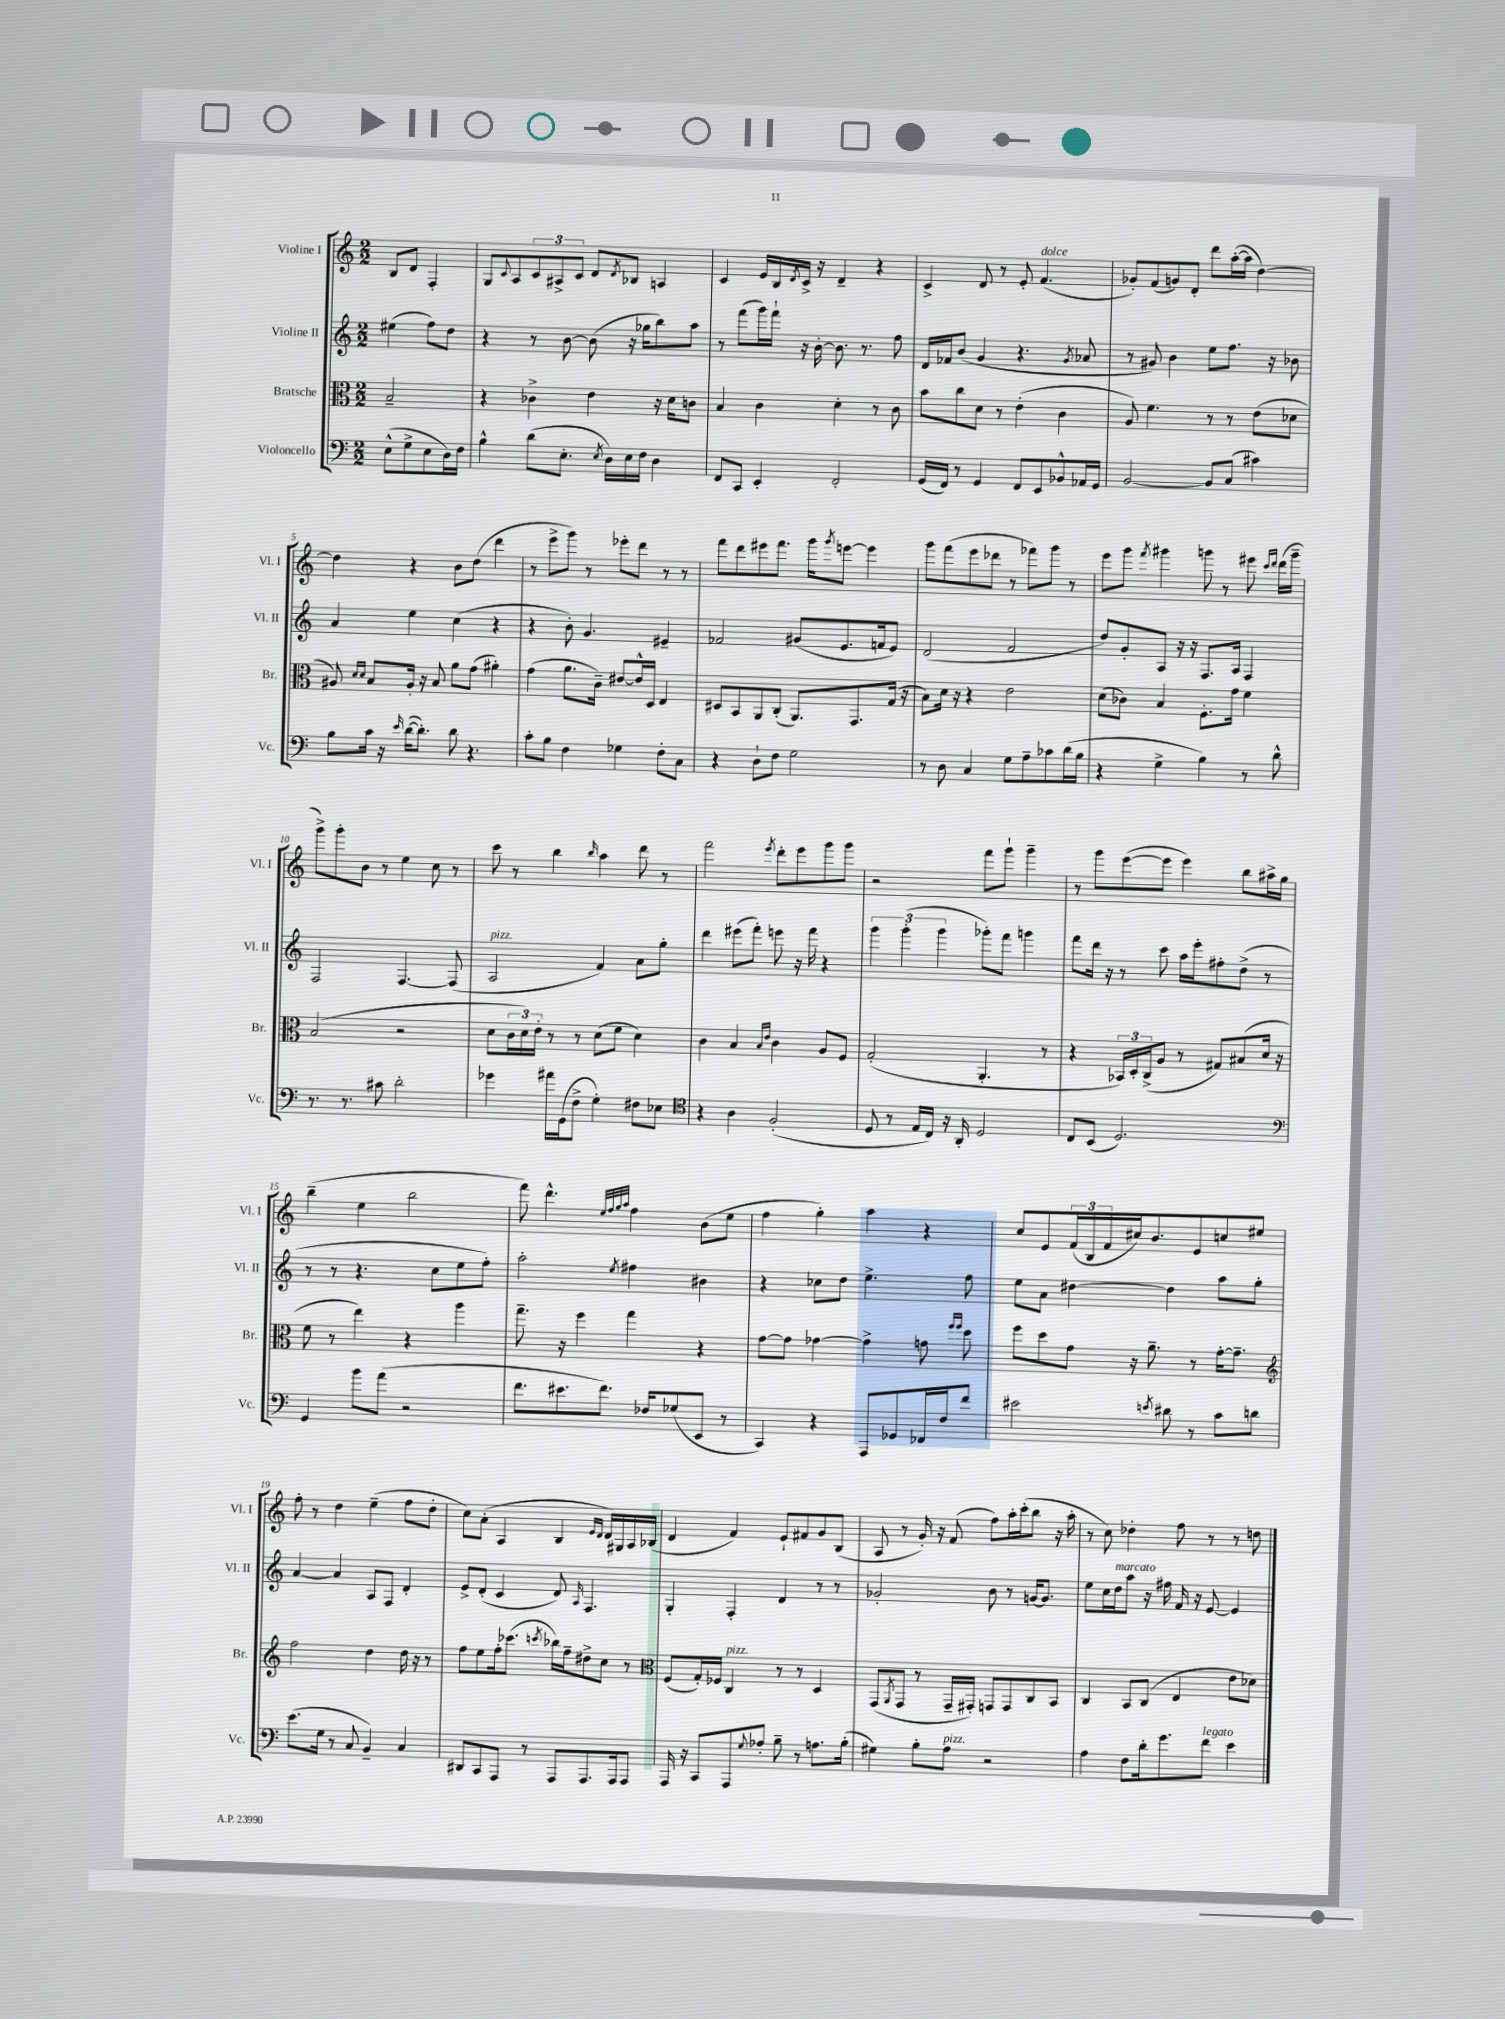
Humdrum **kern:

**kern	**kern	**kern	**kern
*staff4	*staff3	*staff2	*staff1
*clefF4	*clefC3	*clefG2	*clefG2
*k[]	*k[]	*k[]	*k[]
*M2/2	*M2/2	*M2/2	*M2/2
(8E^^	2B~	(4ee#	8B
8G^	.	.	8d
8E	.	8ff)	4F'
16D)	.	8dd	.
16F	.	.	.
=	=	=	=
4B^^	4r	4r	8G
.	.	.	8qqc
.	.	.	8A
(8d	4c-^	8r	12c
.	.	.	12A#^
8.E'	.	[8b	.
.	.	.	12c
.	4e	(8b]	8d
8qE	.	.	.
16D)	.	.	.
.	.	.	8qd
16E	.	16r	8B-
16F	.	16gg-	.
4D	16r	8bb)	4A
.	16d	.	.
.	8c	8aa	.
=	=	=	=
8FF	4B	8r	4c
8CC	.	(8fff	.
4EE'	4c	16ggg)	16e
.	.	16fff`	16B
.	.	.	8qd
.	.	16r	16c^
.	.	[16b'	16r
2FF'	4d'	8.b]	4d~
.	.	8.r	.
.	8r	.	4r
.	8c	8ff	.
=	=	=	=
(16GG	8b	16d	4c^
16FF)	.	16f-	.
8r	8cc	(8b	.
4GG	8d	4g	8d
.	8r	.	8r
8FF	(4e'	4.r	8e'
8EE	.	.	(4.f
8BB-^^	4c	.	.
.	.	8qg	.
16AA-	.	8a-	.
16GG	.	.	.
=	=	=	=
[2BB	8A)	8r	8g-')
.	4.f	8g#)	(8f
.	.	4b	8g)
.	.	.	8d'
8BB]	8r	8ee	8ddd
(8C	8r	8.ff	([16aa'
.	.	.	16aa]
4c#)	(8e	.	[4dd)
.	.	16r	.
.	8d-	8b-	.
=	=	=	=
8B	8A#)	4a	4dd]
.	16qqd	.	.
.	16qqd	.	.
16c	8B	.	.
16r	.	.	.
16qqe	.	.	.
([16d	16A#'	4ee	4r
8.d'])	16r	.	.
.	8B	.	.
8d	8a	(4cc	8b
4.r	(8g	.	(8dd
.	4a#')	4r	4ddd
=	=	=	=
8c'	(4g	4r	8r
8B	.	.	8eee^
4F	8.a	8b')	8ggg)
.	.	4.g	8r
.	16c~)	.	.
4G-	[8e#	.	8eee-'
.	16e#^^]	.	8ddd
.	16D	.	.
8F'	4E	4e#~	8r
8C	.	.	8r
=	=	=	=
4r	8D#	2f-	8fff
.	8BB	.	8ddd
8D`	8AA	.	8eee#
8F	(8C'	.	8.fff
2G	8.AA)	(8g#	.
.	.	.	16ggg
.	.	.	8qggg
.	.	8.e	[8eee
.	8.GG	.	.
.	.	.	4eee]
.	.	16f	.
.	(16G	8e)	.
.	16r	.	.
=	=	=	=
8r	8B)	(2d	8ggg
8D	16d	.	(8fff
.	16r	.	.
4C	4r	.	8eee
.	.	.	8ddd-
8G	2e	2f	8r
8A~	.	.	8fff-)
8c-	.	.	8ggg
(16d	.	.	8r
16B	.	.	.
=	=	=	=
4r	(8d	8dd)	8eee
.	8c-)	8g'	8ggg
.	.	.	8qfff
4G^	4B	8A	4ggg#
.	.	16r	.
.	.	16r	.
4B)	8.F'	8.F	8ggg
.	.	.	8r
.	16g	16A	.
8r	4f	4F	8eee#
.	.	.	16qqccc
.	.	.	16qqddd
8d^^	.	.	(16ddd
.	.	.	16ggg~
=	=	=	=
8.r	(2B	2F	8ggg^)
.	.	.	8ggg'
8.r	.	.	.
.	.	.	8b
8c#	.	.	8r
2d'	2r	[4.F	4ee
.	.	.	8cc
.	.	(8F]	8r
=	=	=	=
4g-	8d	2A	8ccc
.	24c	.	8r
.	24d)	.	.
.	24e'	.	.
16a#	8r	.	4bb
(16GG	.	.	.
8F^	8r	.	.
.	.	.	16qqbb
4G')	(8d	4f)	4aa
.	8f	.	.
8F#	4d)	8a	8ddd
8E-	.	8gg'	8r
=	=	=	=
*clefC4	*	*	*
4r	4c	4ddd	2fff
4A	4B	(8eee#	.
.	.	8fff')	.
.	16qqB	.	.
.	16qqe	.	8qeee
(2F'	4c	8eee	8ddd'
.	.	16r	8eee
.	.	16fff	.
.	8A	4r	8ggg
.	8F	.	8ggg
=	=	=	=
8D	(2G'	6ggg	2r
8r	.	.	.
.	.	(6ggg'	.
16E	.	.	.
16C)	.	.	.
.	.	6ggg	.
16r	.	.	.
16AA'	.	.	.
2D	4.AA'	8ggg-')	8fff
.	.	8fff	8ggg`
.	.	4ggg	4ggg~
.	8r	.	.
=	=	=	=
8C	4r	8fff	8r
(8BB	.	16ddd	8ggg
.	.	16r	.
2.D)	24BB-)	8r	([8eee
.	24D'	.	.
.	(24C^	.	.
.	8A	8ccc	8eee]
.	8r	16aa	4eee)
.	.	16eee'	.
.	8G#)	8ff#'	.
.	(8B#	(8dd^	8bb
.	16d	8r	16aa#^
.	16r	.	16gg
=	=	=	=
*clefF4	*	*	*
4GG	8f	8r	(4bb~
.	8r	8r	.
8b	4ee)	4.r	4ee
(8a	.	.	.
2r	4r	.	2bb
.	.	8cc	.
.	4aa	8ee	.
.	.	8ff')	.
=	=	=	=
8.f	8.gg~	2aa'	8fff)
.	.	.	4.ddd^^
8.e#	16r	.	.
.	4ff	.	.
8.f)	.	.	.
.	.	.	32qqee
.	.	.	32qqff
.	.	.	32qqgg
.	.	8qee	32qqaa
.	4gg	4ff#	4ff
16F-	.	.	.
(8G-	.	.	.
8EE	4r	4b#	(8b
8r	.	.	8ee
=	=	=	=
4CC)	[8g	4r	4ff
.	8g]	.	.
4r	[4g-	8cc-	4gg')
.	.	8dd	.
8AAA	4g-^]	4.ee^	4aa
8GG-	.	.	.
16FF-	8g	.	4r
16F	.	.	.
.	16qqff	.	.
.	16qqff	.	.
8f	8dd	8ff	.
=	=	=	=
2e#	8ff	8ee	8cc
.	8dd	8a	8e
.	8g	[4dd#	(24f
.	.	.	24B
.	.	.	24f
.	16r	.	16cc#)
.	8.a~	.	8.b
8qe	.	.	.
8d#	.	4dd#]	.
8r	8r	.	8e
8c	[16g'	8aa	8cc
.	8.g~]	.	.
8d	.	8gg'	8ee#
=	=	=	=
*	*clefG2	*	*
(8.e	2ff	[4a	8ff'
.	.	.	8r
16G	.	.	.
8r	.	4a]	4dd
8C	.	.	.
4BB~)	4dd	8A	(4ee~
.	.	8F	.
4C	16dd	4d'	8ff
.	16r	.	.
.	8r	.	8dd'
=	=	=	=
8DD#	8ff	8e^	8cc)
8CC	8ee	(8d'	(8a'
8AAA	16ff'	4c	4A
.	(8.ccc-	.	.
8r	.	.	.
.	8qccc	.	.
8AAA	16bb-)	8d)	4B
.	16ff~	.	.
.	.	16qqA	.
8.AAA	8dd#^	4.F	.
.	.	.	16qqe
.	.	.	16qqd
.	8cc	.	16d)
16AAA	.	.	16G#
8AAA	8r	.	16A
.	.	.	(16B-
=	=	=	=
*	*clefC3	*	*
16AAA	(8F	4G'	4d
16r	.	.	.
8CC	16G')	.	.
.	16F-	.	.
8AAA	4C	4F'	4f)
8qqG	.	.	.
8A-'	.	.	.
8B~	8r	4d	8e`
8r	8r	.	8f#
8.A	4D	8r	8g
.	.	8r	(8B
(16B'	.	.	.
=	=	=	=
4G#)	(8GG	2g-'	8A
.	8qAA	.	.
.	8GG	.	8r
8B'	8r	.	16g')
.	.	.	16r
8A	16GG~	.	(8f
.	16GG#')	.	.
2r	8GG	8b	8ff)
.	8GG	8r	16aa'
.	.	.	(16ccc'
.	8C	[16g	8bb
.	.	8.g]	.
.	8BB	.	16r
.	.	.	16aa'
=	=	=	=
4A	4C	8ee	8r
.	.	16cc	8cc)
.	.	16dd	.
8F	8BB	8aa	4dd-'
16d'	(8C	16r	.
8.g	.	16ff#	.
.	4E	16f	8ff
.	.	16r	.
8f	.	[8e	8r
4e	8e	4e]	8r
.	8d-)	.	8dd
==	==	==	==
*-	*-	*-	*-
